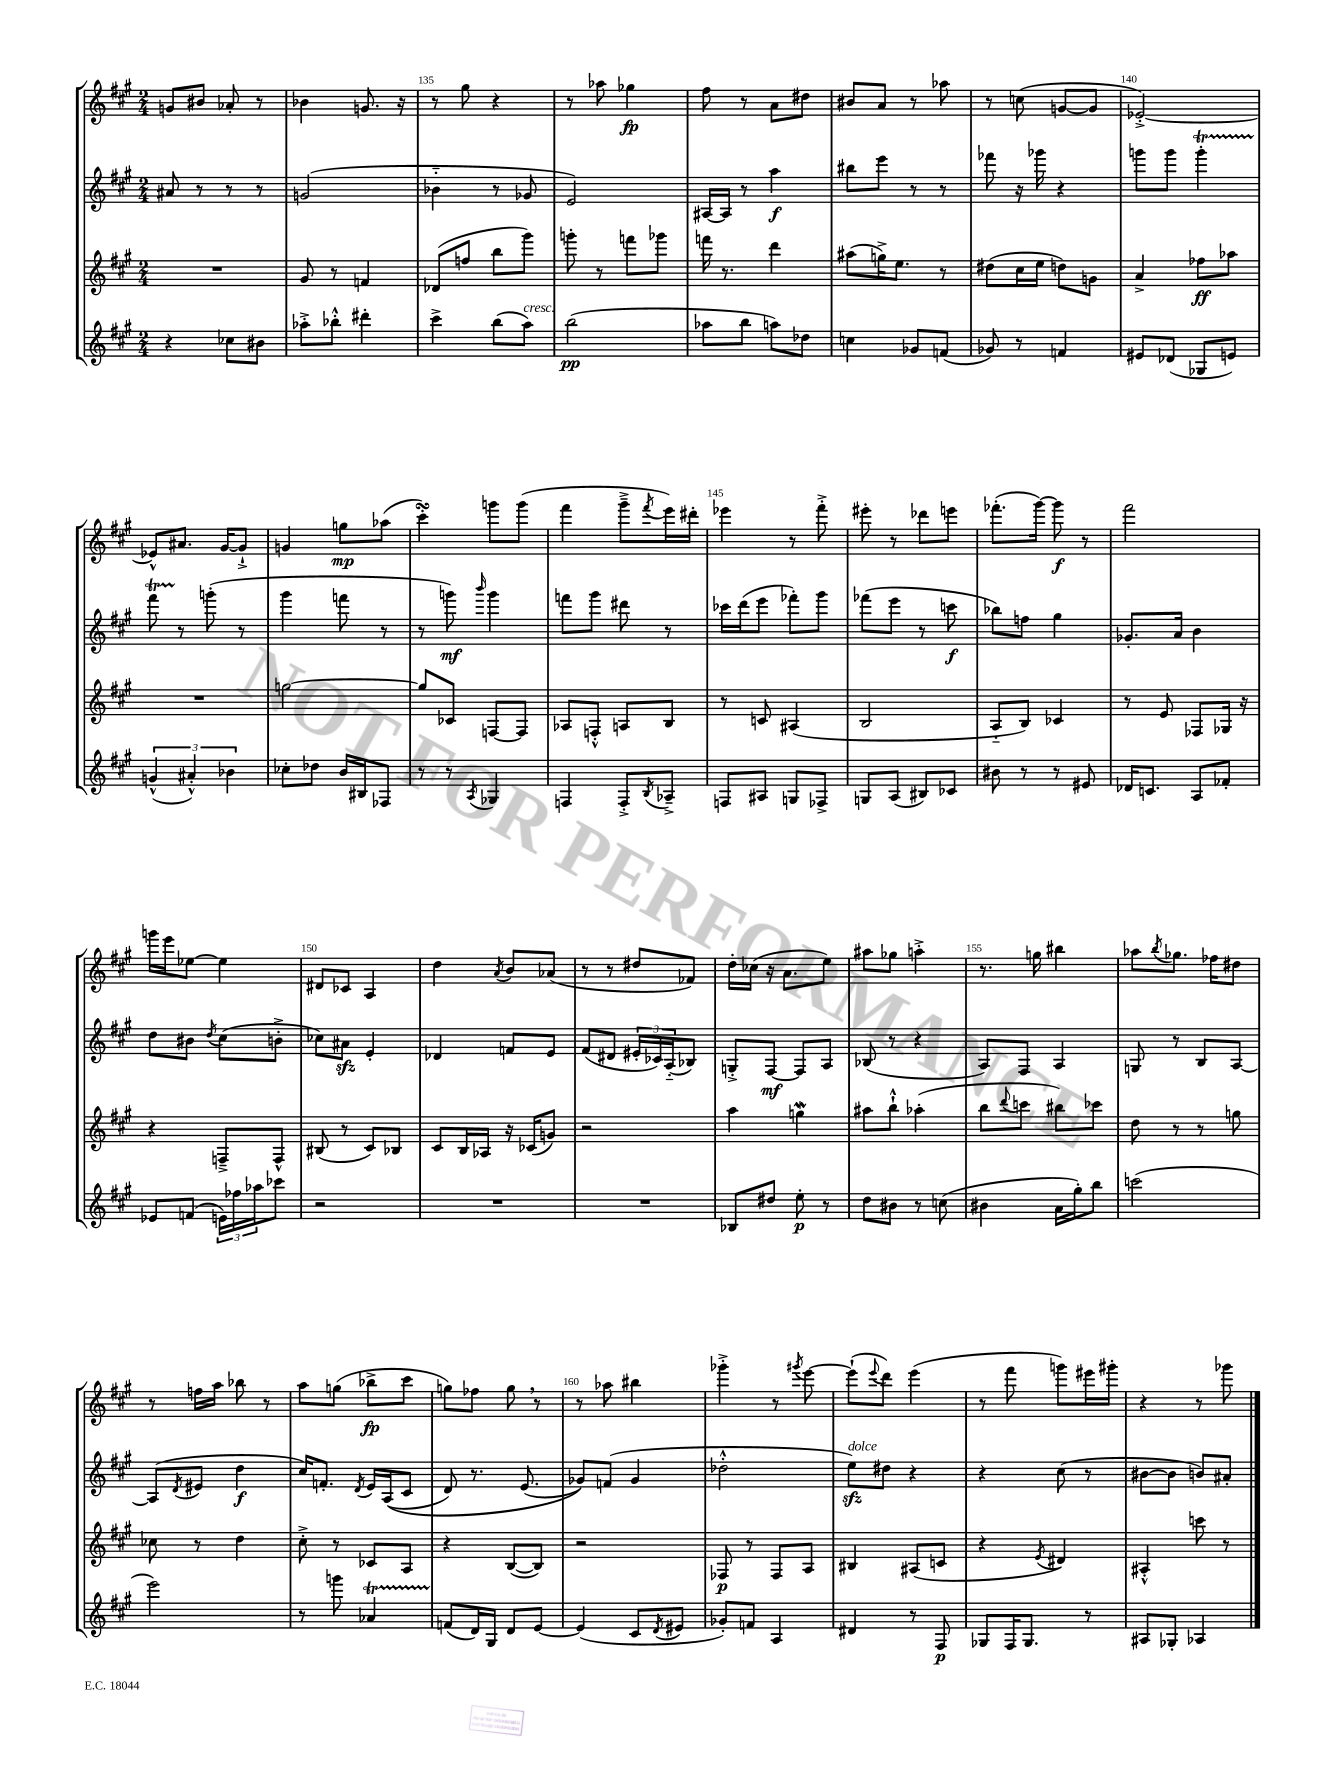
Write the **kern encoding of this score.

**kern	**kern	**kern	**kern
*staff4	*staff3	*staff2	*staff1
*clefG2	*clefG2	*clefG2	*clefG2
*k[f#c#g#]	*k[f#c#g#]	*k[f#c#g#]	*k[f#c#g#]
*M2/4	*M2/4	*M2/4	*M2/4
4r	2r	8a#	8g
.	.	8r	8b#
8cc-	.	8r	8a-'
8b#	.	8r	8r
=	=	=	=
8aa-'^	8g#	(2g	4b-
8bb-'^^	8r	.	.
4ddd#'	4f	.	8.g
.	.	.	16r
=	=	=	=
4ccc#^	(8d-	4b-'~	8r
.	8ff	.	8gg#
(8bb	8bb	8r	4r
8aa)	8ggg#)	8g-	.
=	=	=	=
(2bb	8ggg'	2e)	8r
.	8r	.	8aa-
.	8fff	.	4gg-
.	8ggg-	.	.
=	=	=	=
8aa-	16fff	[16A#	8ff#
.	8.r	16A#]	.
8bb	.	8r	8r
8aa)	4ddd	4aa	8a
8dd-	.	.	8dd#
=	=	=	=
4cc	(8aa#	8bb#	8b#
.	16gg^)	8eee	8a
.	8.ee	.	.
8g-	.	8r	8r
(8f	8r	8r	8aa-
=	=	=	=
8g-)	(8dd#	8fff-	8r
8r	16cc#	16r	(8cc
.	16ee	16ggg-	.
4f	8dd)	4r	[8g
.	8g	.	8g]
=	=	=	=
8e#	4a^	8ggg	[2e-'^)
(8d-	.	8ggg	.
8G-	8ff-	4ggg'	.
8e)	8aa-	.	.
=	=	=	=
(6g^^	2r	8fff#	8e-^^]
.	.	8r	8.a#
6a#'^^)	.	.	.
.	.	(8ggg'	.
.	.	.	[16g#
6b-	.	.	.
.	.	8r	8g#`^]
=	=	=	=
8cc-'	[2gg	4ggg#	4g
8dd-	.	.	.
16b	.	8fff	8gg
16B#	.	.	.
8F-	.	8r	(8aa-
=	=	=	=
8r	8gg]	8r	4ccc#')
8r	8c-	8ggg)	.
8qA	.	16qqbbb	.
4G-	[8F	4ggg	8ggg
.	8F]	.	(8ggg
=	=	=	=
4F	8A-	8fff	4fff#
.	8F'^^	8ggg#	.
8F'^	8A	8ddd#	8ggg#~^
8qB	.	.	8qfff#
8A-~^	8B	8r	16eee)
.	.	.	16ddd#'
=	=	=	=
8F	8r	16ccc-	4eee-
.	.	(16ddd	.
8A#	8c	8eee	.
8G	(4A#	8fff-')	8r
8F-^	.	8ggg#	8fff#'^
=	=	=	=
8G	2B	(8fff-	8eee#'
(8A	.	8eee	8r
8B#)	.	8r	8ddd-
8c-	.	8ccc	8eee
=	=	=	=
8b#	8A'~	8bb-)	(8.fff-'
8r	8B)	8ff	.
.	.	.	[16ggg#)
8r	4c-	4gg#	8ggg#]
8e#	.	.	8r
=	=	=	=
16d-	8r	8.g-'	2fff#
8.c	.	.	.
.	8e	.	.
.	.	16a	.
8A	8F-	4b	.
8f-'	16G-	.	.
.	16r	.	.
=	=	=	=
8e-	4r	8dd	16ggg
.	.	.	16eee
(8f	.	8b#	[8ee-
.	.	8qdd	.
24e)	8F~^	(8cc#	4ee-]
24ff-	.	.	.
24aa-	.	.	.
8ccc-	8F^^	8b'^	.
=	=	=	=
2r	(8B#	8cc-)	8d#
.	8r	8a#	8c-
.	8c#)	4e'	4A
.	8B-	.	.
=	=	=	=
2r	8c#	4d-	4dd
.	16B	.	.
.	16A-	.	.
.	.	.	8qa
.	16r	8f	8b
.	(16c-	.	.
.	8g)	8e	(8a-
=	=	=	=
2r	2r	(8f#	8r
.	.	8d#	8r
.	.	24e#'	8dd#
.	.	24c-)	.
.	.	(24A'~	.
.	.	8B-)	8f-)
=	=	=	=
8B-	4aa	8G'^	16dd'
.	.	.	(16cc-
8dd#	.	[8F#	16r
.	.	.	8.a
8ee'	4gg	8F#]	.
8r	.	8A	8ee)
=	=	=	=
8dd	8aa#	(8B-	8aa#
8b#	8bb`^^	8r	8gg-
8r	(4aa-'	4r	4aa'^
(8cc	.	.	.
=	=	=	=
4b#	8bb	8A)	8.r
.	8qqddd	.	.
.	8ccc	8F#	.
.	.	.	16gg
16a	8bb#)	4A	4bb#
16gg#')	.	.	.
8bb	8ccc-	.	.
=	=	=	=
(2ccc	8dd	8G	8aa-
.	.	.	8qbb
.	8r	8r	8.gg-
.	8r	8B	.
.	.	.	16ff-
.	8gg	[8A	8dd#
=	=	=	=
2eee)	8cc-	(8A]	8r
.	.	8qd	.
.	8r	8e#	16ff
.	.	.	16aa
.	4dd	4dd	8bb-
.	.	.	8r
=	=	=	=
8r	8cc#'^	16cc#)	8aa
.	.	8.f'	.
8ggg	8r	.	(8gg
.	.	8qd	.
4a-	8c-	16e	8bb-^
.	.	&((16A	.
.	8A	8c#	8ccc#
=	=	=	=
(8f	4r	8d)	8gg)
16d)	.	8.r	8ff-
16G#	.	.	.
8d	([8B	.	8gg
.	.	(8.e	.
[8e	8B])	.	8r
=	=	=	=
(4e]	2r	8g-)&)	8r
.	.	(8f	8aa-
8c#	.	4g-	4bb#
8qd	.	.	.
8e#	.	.	.
=	=	=	=
8g-')	8F-	2dd-'^^	4ggg-'^
8f	8r	.	.
4A	8F-	.	8r
.	.	.	8qggg#
.	8A	.	[8eee
=	=	=	=
4d#	4B#	8ee)	(8eee`]
.	.	.	8qqeee
.	.	8dd#	8ddd)
8r	(8A#	4r	(4eee
8F#	8c	.	.
=	=	=	=
8G-	4r	4r	8r
16F#	.	.	8fff#
8.G-	.	.	.
.	8qe	.	.
.	4d#)	(8cc#	8ggg)
8r	.	8r	16eee#
.	.	.	16ggg#'
=	=	=	=
8A#	4A#'^^	[8b#	4r
8G-'	.	8b#]	.
4A-	8ccc	8b)	8r
.	8r	8a#'	8ggg-
==	==	==	==
*-	*-	*-	*-
